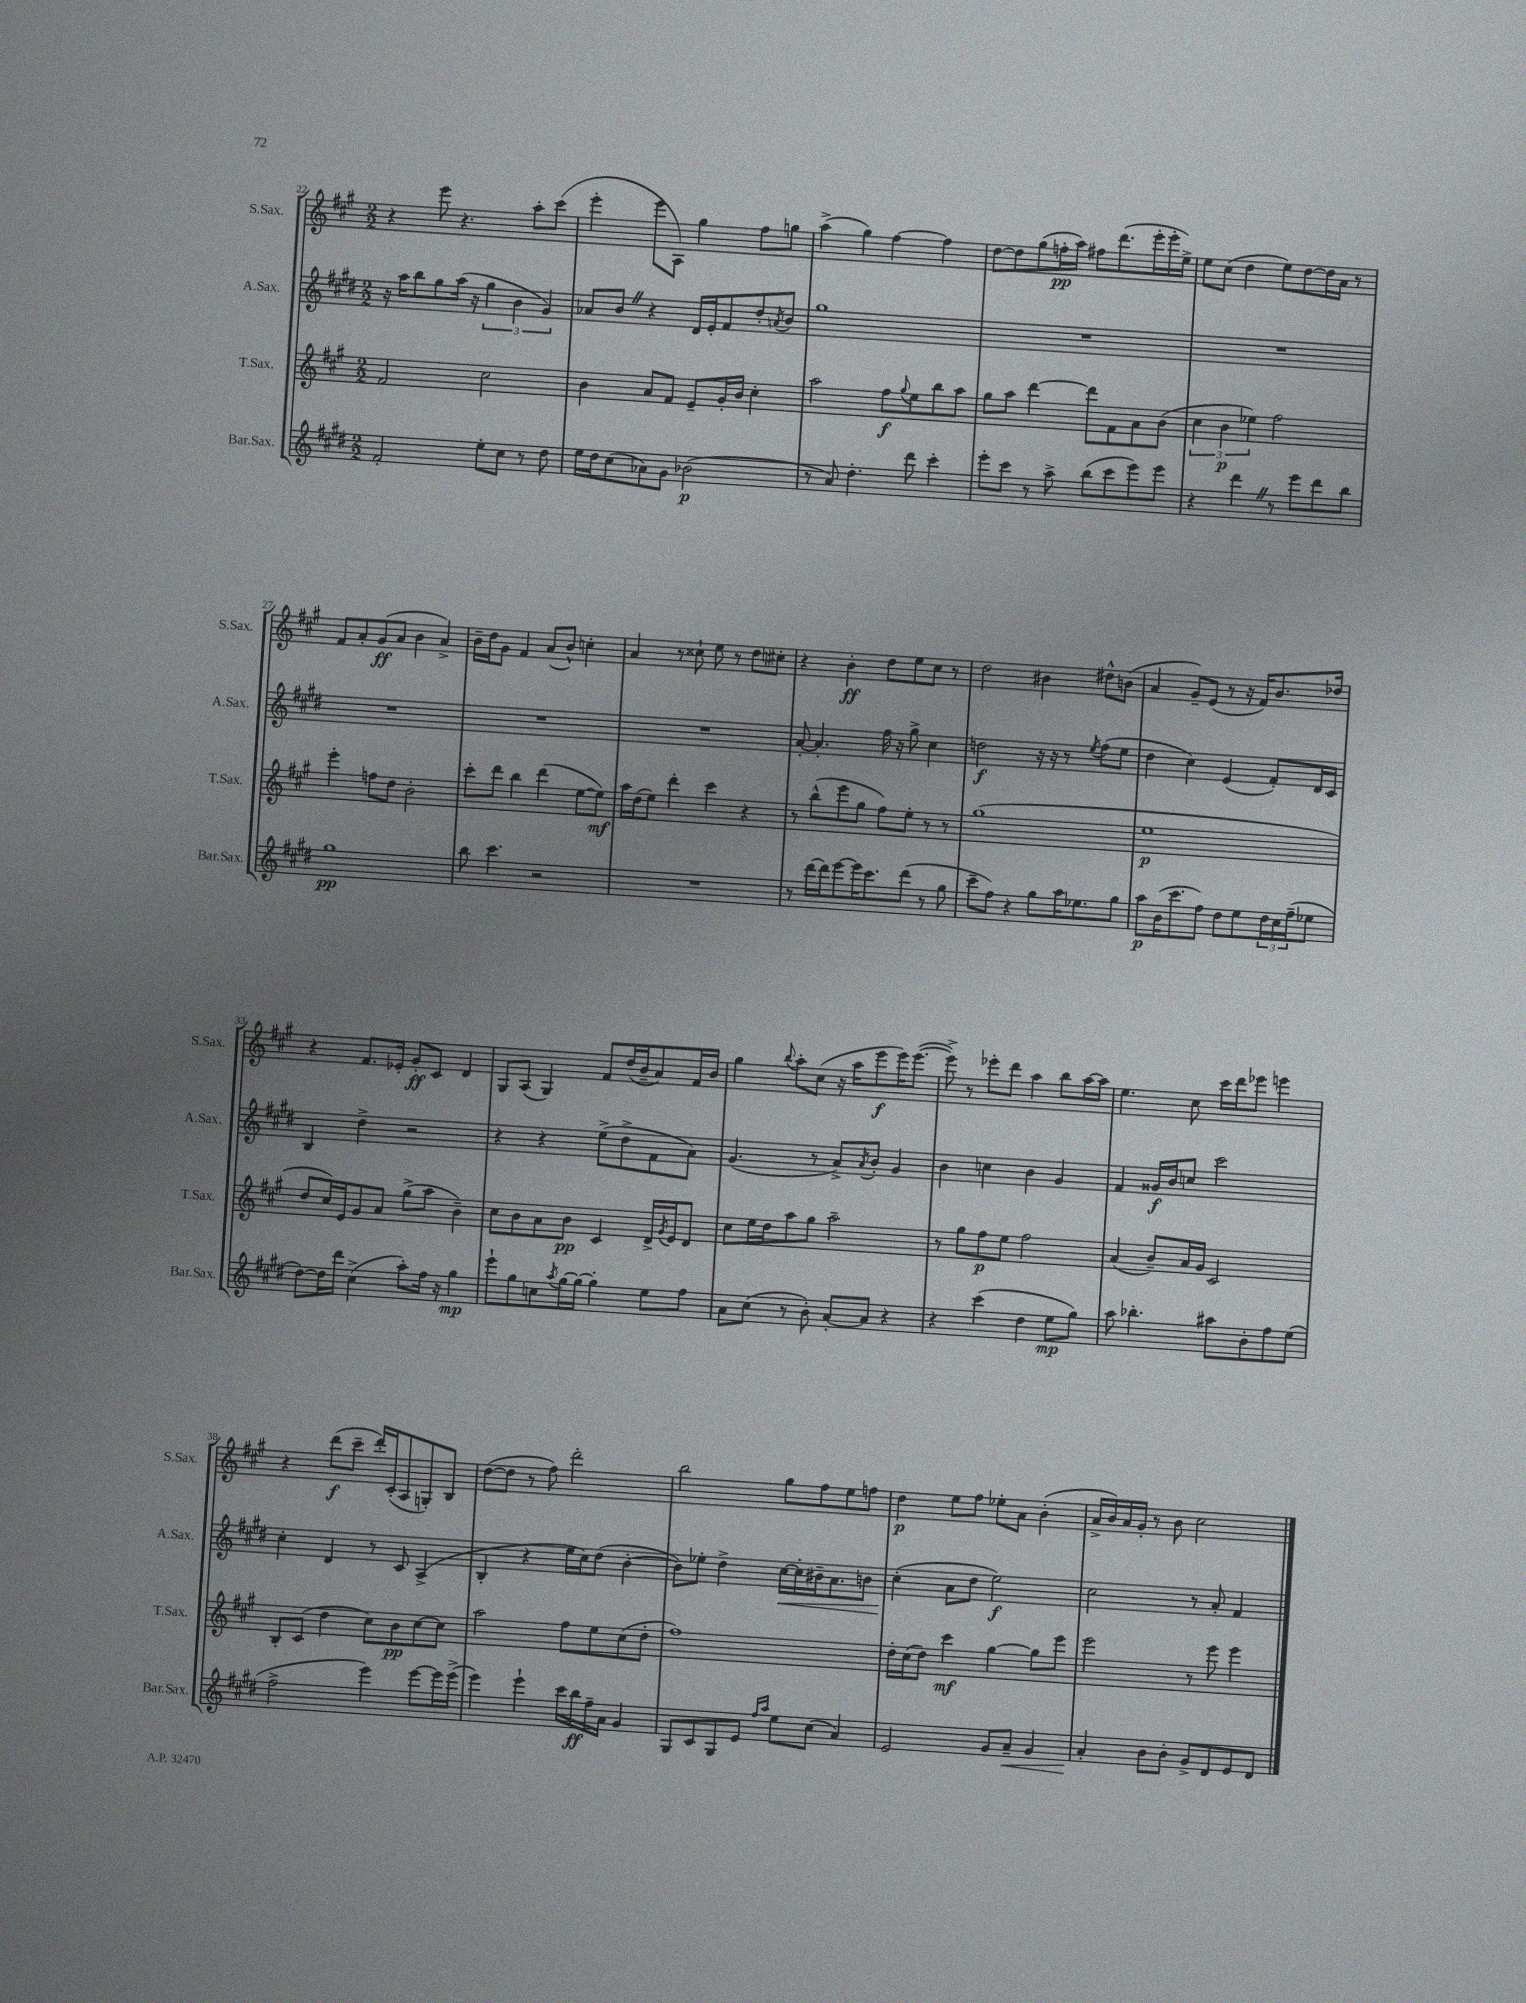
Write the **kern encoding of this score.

**kern	**dynam	**kern	**dynam	**kern	**dynam	**kern	**dynam
*part4	*part4	*part3	*part3	*part2	*part2	*part1	*part1
*staff4	*staff4	*staff3	*staff3	*staff2	*staff2	*staff1	*staff1
*I"Bar.Sax.	*	*I"T.Sax.	*	*I"A.Sax.	*	*I"S.Sax.	*
*I'Bar.Sax.	*	*I'T.Sax.	*	*I'A.Sax.	*	*I'S.Sax.	*
*clefG2	*	*clefG2	*	*clefG2	*	*clefG2	*
*k[f#c#g#d#]	*	*k[f#c#g#]	*	*k[f#c#g#d#]	*	*k[f#c#g#]	*
*M2/2	*	*M2/2	*	*M2/2	*	*M2/2	*
=22	=22	=22	=22	=22	=22	=22	=22
2f#'/	.	2f#/	.	16r	.	4r	.
.	.	.	.	16aa\KL	.	.	.
.	.	.	.	8bb\	.	.	.
.	.	.	.	8gg#\	.	8eee\	.
.	.	.	.	(16aa\Jk	.	4.r	.
.	.	.	.	16r	.	.	.
8ee'\L	.	2cc#\	.	6gg#\	.	.	.
8cc#\J	.	.	.	.	.	.	.
.	.	.	.	6b\	.	.	.
8r	.	.	.	.	.	8aa'\L	.
.	.	.	.	6g#/)	.	.	.
8dd#\	.	.	.	.	.	(8ccc#\J	.
=23	=23	=23	=23	=23	=23	=23	=23
16ee\LL	.	4b\	.	8a-X/L	.	4eee'\	.
16dd#\J	.	.	.	.	.	.	.
(8cc#\	.	.	.	8bZ/J	.	.	.
8a-X\)	.	8a/L	.	4r	.	8eee\L	.
8g#\J	.	8f#/J	.	.	.	8A\J)	.
(2b-X\	p	8e~/L	.	16d#/LL	.	4gg#\	.
.	.	.	.	16e'/J	.	.	.
.	.	16g#'/L	.	8f#/	.	.	.
.	.	16b/JJ	.	.	.	.	.
.	.	4cc#'\	.	8dd#'/	.	8ff#\L	.
.	.	.	.	8qan/	.	.	.
.	.	.	.	8b/J	.	8ggn\J	.
=24	=24	=24	=24	=24	=24	=24	=24
8r	.	2aa\	.	1gg#	.	(4aa^\	.
8a/)	.	.	.	.	.	.	.
4.dd#'\	.	.	.	.	.	4gg#\)	.
.	.	8ff#\L	f	.	.	[4ff#\	.
.	.	8qqgg#/	.	.	.	.	.
8ddd#\	.	8ee\	.	.	.	.	.
4ccc#'\	.	8bb\	.	.	.	4ff#\]	.
.	.	8aa\J	.	.	.	.	.
=25	=25	=25	=25	=25	=25	=25	=25
8eee'\L	.	8gg#\L	.	1r	.	[8dd\L	.
8ccc#\J	.	8aa\J	.	.	.	8dd\]	.
8r	.	[4ddd\	.	.	.	(8gg#\	.
8aa^\	.	.	.	.	.	16ffn'\L	pp
.	.	.	.	.	.	16aa\JJ)	.
(8bb\L	.	8ddd\L]	.	.	.	8ff#X\L	.
8ccc#\	.	8f#\	.	.	.	(8.ddd\	.
8eee\)	.	8a\	.	.	.	.	.
.	.	.	.	.	.	16eee'\L	.
8eee\J	.	(8b\J	.	.	.	16eee'\	.
.	.	.	.	.	.	16ee^\JJ)	.
=26	=26	=26	=26	=26	=26	=26	=26
4r	.	6cc#\	.	1r	.	8ee\L	.
.	.	.	.	.	.	(8cc#\J	.
.	.	6b\	p	.	.	.	.
4ddd#Z\	.	.	.	.	.	4dd\	.
.	.	6ee-X\)	.	.	.	.	.
8r	.	2ff#\	.	.	.	8ee\L)	.
8eee\L	.	.	.	.	.	[8dd\	.
8ddd#\	.	.	.	.	.	16dd\L]	.
.	.	.	.	.	.	16a\JJ	.
8bb\J	.	.	.	.	.	8r	.
!!LO:LB:g=z
=27	=27	=27	=27	=27	=27	=27	=27
1gg#	pp	4eee'\	.	1r	.	8f#/L	.
.	.	.	.	.	.	8a'/	.
.	.	8ffn\L	.	.	.	(8g#/	ff
.	.	8dd\J	.	.	.	8a/J	.
.	.	2b'\	.	.	.	4b\	.
.	.	.	.	.	.	4a^/)	.
=28	=28	=28	=28	=28	=28	=28	=28
8bb\	.	8ccc#'\L	.	1r	.	16b~\LL	.
.	.	.	.	.	.	16dd\J	.
4.ccc#\	.	8ddd\J	.	.	.	8g#\J	.
.	.	4bb\	.	.	.	4f#/	.
2r	.	(4ddd\	.	.	.	(8a/L	.
.	.	.	.	.	.	8b^^/J)	.
.	.	[8ee\L	.	.	.	4ccn'\	.
.	.	8ee\J])	mf	.	.	.	.
=29	=29	=29	=29	=29	=29	=29	=29
1r	.	16aa\LL	.	1r	.	4a/	.
.	.	(16dd\J	.	.	.	.	.
.	.	8ee\J)	.	.	.	.	.
.	.	4ddd'\	.	.	.	8r	.
.	.	.	.	.	.	8cc##X`\	.
.	.	4ccc#\	.	.	.	8ee\	.
.	.	.	.	.	.	8r	.
.	.	4r	.	.	.	8dd\L	.
.	.	.	.	.	.	8cc#X'\J	.
=30	=30	=30	=30	=30	=30	=30	=30
8r	.	8r	.	[8a'/	.	4r	.
[16ddd#\LL	.	(8bb^^\L	.	4.a'/]	.	.	.
16ddd#\J]	.	.	.	.	.	.	.
[8eee\	.	8eee\	.	.	.	4b'\	ff
16eee\K]	.	8gg#\J	.	.	.	.	.
8.ccc#\	.	.	.	.	.	.	.
.	.	8ff#\L)	.	16ff#\	.	8dd\L	.
.	.	.	.	16r	.	.	.
(8ddd#\J	.	8ee'\J	.	8gg#^\	.	8ee\	.
8r	.	8r	.	4cc#\	.	8cc#\J	.
8gg#\	.	8r	.	.	.	8r	.
=31	=31	=31	=31	=31	=31	=31	=31
8ccc#~\L	.	(1gg#	.	2ddn\	f	2dd\	.
8ff#\J)	.	.	.	.	.	.	.
4r	.	.	.	.	.	.	.
8gg#\L	.	.	.	16r	.	4b#X\	.
.	.	.	.	16r	.	.	.
16aa\K	.	.	.	8r	.	.	.
8.ee-X\	.	.	.	.	.	.	.
.	.	.	.	8qee/	.	.	.
.	.	.	.	(8ff#\L	.	8dd#X^^\L	.
8gg#\J	.	.	.	8ee\J	.	(8bn\J	.
=32	=32	=32	=32	=32	=32	=32	=32
8aa\L	p	1ee	p	4dd#\	.	4a/	.
(16b\K	.	.	.	.	.	.	.
8.ccc#\	.	.	.	.	.	.	.
.	.	.	.	4cc#\)	.	8g#~/L)	.
8ff#\J)	.	.	.	.	.	(8e/J	.
8dd#\L	.	.	.	(4e/	.	8r	.
8ee\	.	.	.	.	.	16r	.
.	.	.	.	.	.	16f#/KL)	.
24dd#\L	.	.	.	8f#'/L)	.	8.b/	.
24cc#\	.	.	.	.	.	.	.
(24ff#~\J	.	.	.	.	.	.	.
8ee-X\J	.	.	.	16d#/L	.	.	.
.	.	.	.	16c#/JJ	.	16dd-X/Jk	.
!!LO:LB:g=z
=33	=33	=33	=33	=33	=33	=33	=33
[8dd#\L)	.	8dd/L	.	4B/	.	4r	.
16dd#\L]	.	16cc#/L)	.	.	.	.	.
16ddd#\JJ	.	16e/J	.	.	.	.	.
(4cc#^\	.	8g#/	.	4dd#^\	.	8.f#/L	.
.	.	8a/J	.	.	.	.	.
.	.	.	.	.	.	16e-X'/Jk	.
8aa'\L)	.	(8gg#^\L	.	2r	.	8g#'/L	ff
16ff#\Jk	.	8aa\J	.	.	.	8c#/J	.
16r	.	.	.	.	.	.	.
4gg#\	mp	4b~\)	.	.	.	4d/	.
=34	=34	=34	=34	=34	=34	=34	=34
8eee`\L	.	8cc#\L	.	4r	.	8G#/L	.
8gg#\	.	8b\	.	.	.	(8A/J	.
8ccn\	.	8a\	.	4r	.	4G#/)	.
8qaa/	.	.	.	.	.	.	.
[16gg#\L	.	8b\J	pp	.	.	.	.
16gg#\JJ_	.	.	.	.	.	.	.
4gg#'\]	.	4c#/	.	(8ee^\L	.	8f#/L	.
.	.	.	.	8dd#^\	.	(16dd/L	.
.	.	.	.	.	.	16b~/J	.
8ee\L	.	16d^/LL	.	8f#\	.	8a/)	.
.	.	8qg#/	.	.	.	.	.
.	.	16e/J	.	.	.	.	.
8ff#\J	.	8d/J	.	8a\J)	.	16f#/L	.
.	.	.	.	.	.	16b/JJ	.
=35	=35	=35	=35	=35	=35	=35	=35
8a\L	.	8cc#\L	.	(4.g#/	.	4gg#\	.
(8cc#\J	.	16ee\L	.	.	.	.	.
.	.	16dd\J	.	.	.	.	.
.	.	.	.	.	.	8qqbb/	.
8r	.	8aa\	.	.	.	8aa'\L	.
8b'\)	.	8gg#\J	.	8r	.	(8cc#\J	.
[8a'/L	.	2aa~\	.	8a^/L)	.	16r	.
.	.	.	.	.	.	16aa\KL	.
.	.	.	.	8qa/	.	.	.
8a/J]	.	.	.	8b'/J	.	8eee\	f
4r	.	.	.	4g#/	.	16eee\K)	.
.	.	.	.	.	.	([8.eee\J	.
=36	=36	=36	=36	=36	=36	=36	=36
4r	.	8r	.	4b\	.	8eee^\])	.
.	.	8gg#\L	.	.	.	8r	.
(4ccc#\	.	8ff#\	p	4ccn\	.	8eee-X'\L	.
.	.	8ee\J	.	.	.	8ddd\J	.
4dd#\	.	2ff#\	.	4b\	.	4aa\	.
8ee\L	mp	.	.	4g#/	.	8bb\L	.
8gg#\J)	.	.	.	.	.	[16aa\L	.
.	.	.	.	.	.	16aa\JJ]	.
=37	=37	=37	=37	=37	=37	=37	=37
8aa\	.	(4a/	.	4f#/	.	4.ee\	.
4.bb-X'\	.	.	.	.	.	.	.
.	.	8b~/L)	.	16g##X/LL	f	.	.
.	.	.	.	16b/J	.	.	.
.	.	16a/L	.	8ccn/J	.	8cc#\	.
.	.	16g#/JJ	.	.	.	.	.
8aa#X\L	.	2c#/	.	2ccc#\	.	16ccc#\LL	.
.	.	.	.	.	.	16ddd\J	.
8b'\	.	.	.	.	.	8eee-X\J	.
8ff#\	.	.	.	.	.	4eeen\	.
(8ee\J	.	.	.	.	.	.	.
!!LO:LB:g=z
=38	=38	=38	=38	=38	=38	=38	=38
2ff#^\	.	8B'/L	.	4cc#'\	.	4r	.
.	.	(8c#/J	.	.	.	.	.
.	.	4dd\	.	4d#/	.	(8ddd\L	f
.	.	.	.	.	.	8ccc#~\J	.
4eee\)	.	8cc#\L)	.	8r	.	16ddd'/LL)	.
.	.	.	.	.	.	(16c#'/J	.
.	.	8b\	pp	8c#/	.	8A/	.
[8eee\L	.	[8cc#\	.	(4A^/	.	8Gn'/)	.
16eee\L]	.	8cc#\J]	.	.	.	8B/J	.
(16eee^\JJ	.	.	.	.	.	.	.
=39	=39	=39	=39	=39	=39	=39	=39
4eee\)	.	2aa\	.	4B'/	.	([8dd\L	.
.	.	.	.	.	.	8dd\J]	.
4eee`\	.	.	.	4r	.	8r	.
.	.	.	.	.	.	8ff#\)	.
16ccc#\LL	.	8ff#\L	.	16ee\LL	.	2ddd'\	.
16bb\	ff	.	.	16cc#\J)	.	.	.
16ff#~\	.	8ee\	.	(8dd#\J	.	.	.
16a\JJ	.	.	.	.	.	.	.
4g#/	.	(8cc#\	.	[4b'\	.	.	.
.	.	8dd'\J	.	.	.	.	.
=40	=40	=40	=40	=40	=40	=40	=40
8G#/L	.	1ff#)	.	8b\L])	.	2bb\	.
8c#/	.	.	.	8ee-X'\J	.	.	.
8G#/	.	.	.	4dd#^\	.	.	.
8e/J	.	.	.	.	.	.	.
16qqff#/LL	.	.	.	.	.	.	.
16qqaa/JJ	.	.	.	.	.	.	.
!	!	!	!	!	!LO:HP:b	!	!
8ee\L	.	.	.	[16cc#\LL	<	8gg#\L	.
.	.	.	.	16cc#'\]	.	.	.
(8cc#\J	.	.	.	16b#X~\J	.	8ff#\	.
.	.	.	.	8.a\	.	.	.
4a/)	.	.	.	.	.	8ee\	.
.	.	.	.	8bn\J	.	8ffn\J	.
=41	=41	=41	=41	=41	=41	=41	=41
2e/	.	16dd'\LL	.	(4cc#'\	.	4dd\	p
.	.	(16cc#\J	.	.	.	.	.
.	.	8dd\J)	.	.	.	.	.
.	.	4ccc#\	mf	8a\L	[	8ee\L	.
.	.	.	.	8dd#\J	.	8ff#\J	.
8g#/L	.	[4gg#\	.	2ee\)	f	8ee-X'\L	.
!	!LO:HP:b	!	!	!	!	!	!
8a~/J	<	.	.	.	.	8a\J	.
4g#/	.	8gg#\L]	.	.	.	(4b'\	.
.	.	8eee\J	.	.	.	.	.
=42	=42	=42	=42	=42	=42	=42	=42
4a'/	.	2eee\	.	2cc#\	.	16a^/LL	.
.	.	.	.	.	.	16b/)	.
.	.	.	.	.	.	16a/	.
.	.	.	.	.	.	16g#'/JJ	.
8b\L	[	.	.	.	.	8r	.
8b'\J	.	.	.	.	.	8b\	.
8g#^/L	.	8r	.	8r	.	2cc#\	.
8d#/	.	8eee\	.	8a'/	.	.	.
8e/	.	4eee\	.	4f#/	.	.	.
8d#/J	.	.	.	.	.	.	.
==	==	==	==	==	==	==	==
*-	*-	*-	*-	*-	*-	*-	*-
